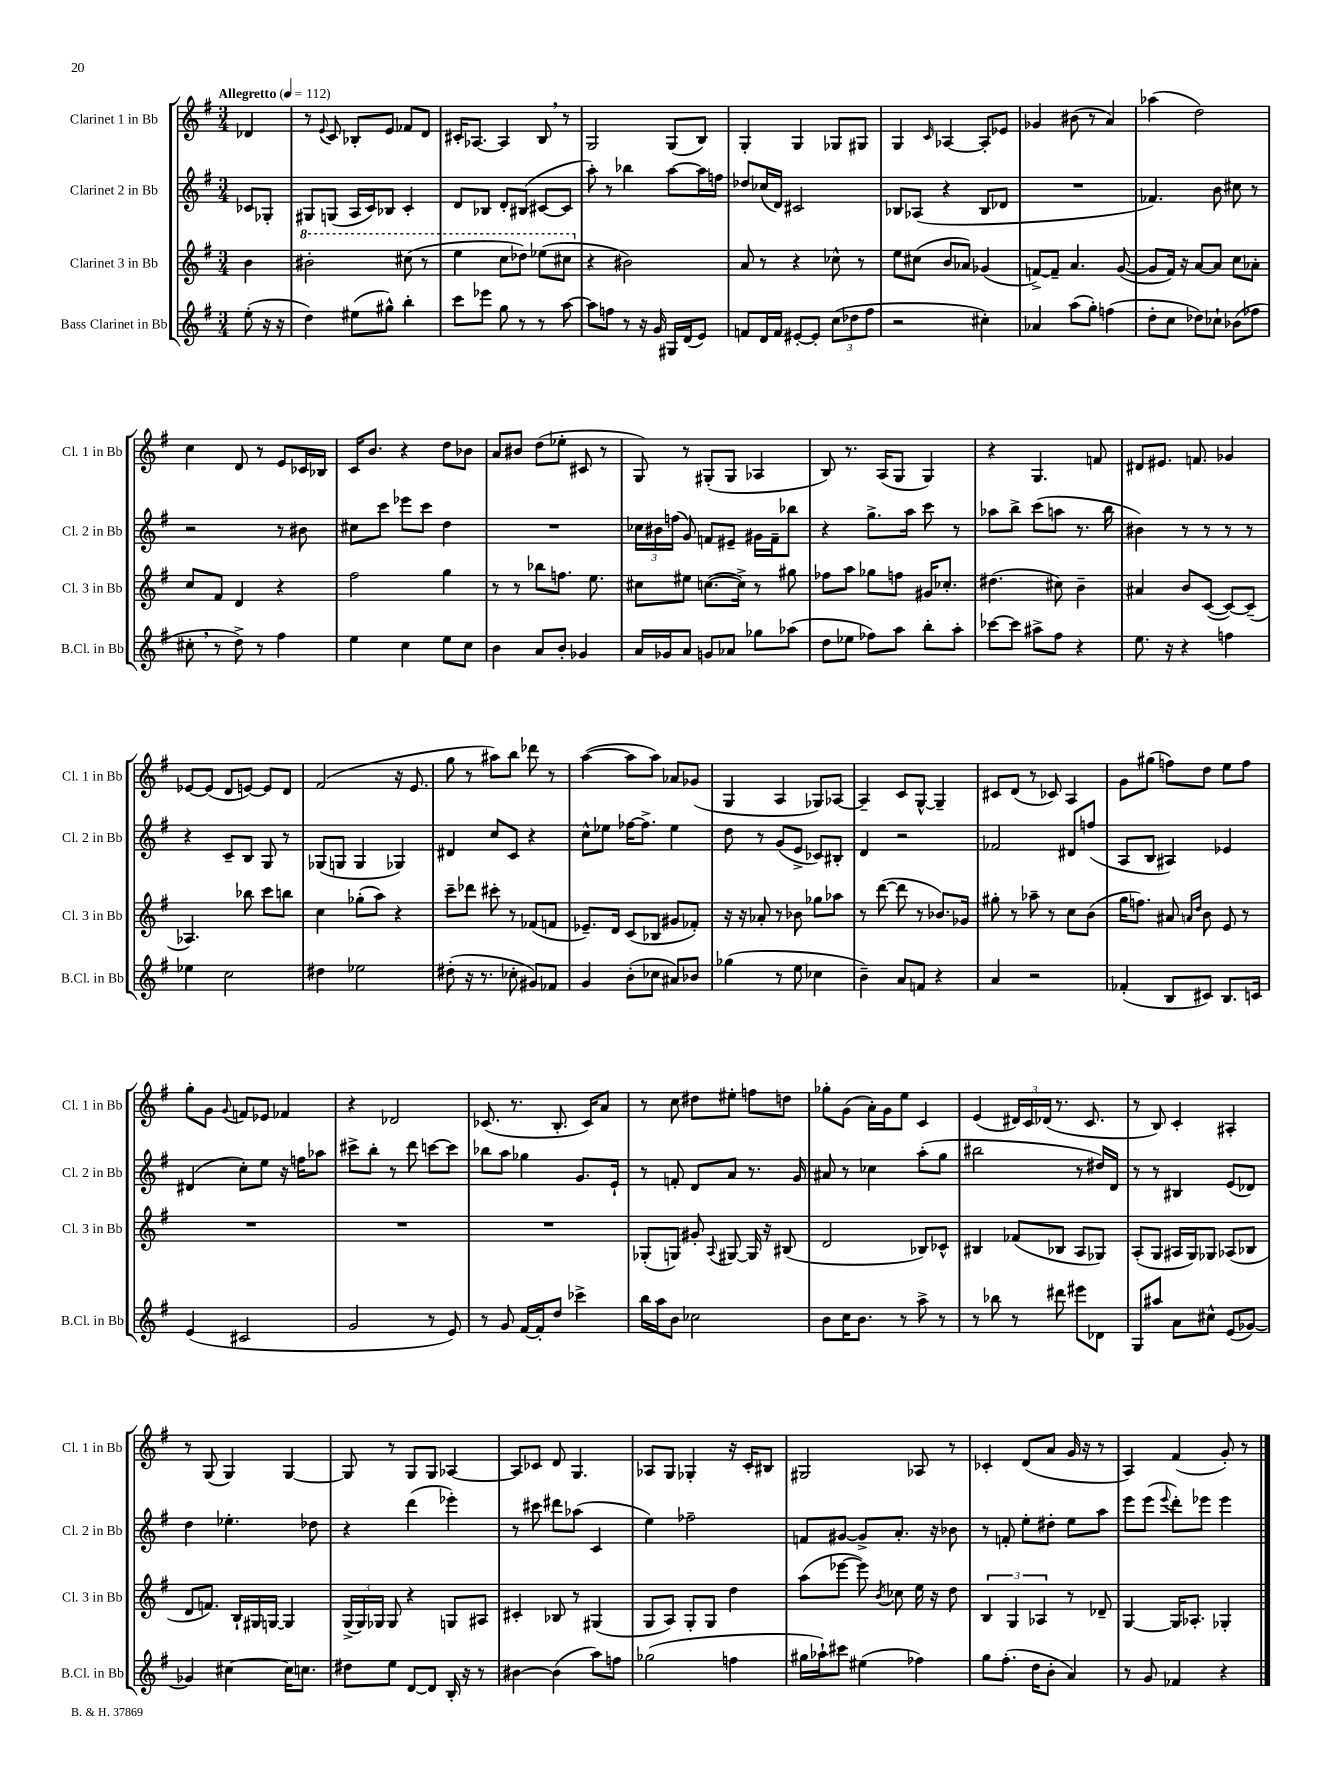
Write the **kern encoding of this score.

**kern	**kern	**kern	**kern
*part4	*part3	*part2	*part1
*staff4	*staff3	*staff2	*staff1
*I"Bass Clarinet in Bb	*I"Clarinet 3 in Bb	*I"Clarinet 2 in Bb	*I"Clarinet 1 in Bb
*I'B.Cl. in Bb	*I'Cl. 3 in Bb	*I'Cl. 2 in Bb	*I'Cl. 1 in Bb
*clefG2	*clefG2	*clefG2	*clefG2
*k[f#]	*k[f#]	*k[f#]	*k[f#]
*M3/4	*M3/4	*M3/4	*M3/4
*MM112	*MM112	*MM112	*MM112
=	=	=	=
!	!	!	!LO:TX:a:B:t=Allegretto
(8ee'\	4b\	8c-X/L	4d-X/
16r	.	8G-X'/J	.
16r	.	.	.
=1	=1	=1	=1
*	*8va	*	*
4dd\)	2bb#X'\	8G#X/L	8r
.	.	.	8qqe/
.	.	(8Gn/J	8c/
(8ee#X\L	.	16A/LL	8B-X'/L
.	.	16c/J)	.
8gg#X^^\J)	.	8B-X/J	8e/J
4bb'\	(8ccc#X\	4c'/	8f-X/L
.	8r	.	8d/J
=2	=2	=2	=2
8ccc\L	4eee\	8d/L	16c#X'/KL
.	.	.	[8.A-X/J
8eee-X\J	.	8B-X/J	.
8gg\	8ccc\L	8d'/L	4A-/]
8r	8ddd-X\J)	(8B#X/J	.
8r	(8eee-X\L	[8c#X/L	8B,/
[8aa\	8ccc#X\J	8c#/J]	8r
=3	=3	=3	=3
*	*X8va	*	*
8aa\L]	4r	8aa'\)	2G/
8ffn\J	.	8r	.
8r	2b#X\)	4bb-X\	.
16r	.	.	.
16g/	.	.	.
16G#X/LL	.	[8aa\L	(8G/L
(16d/J	.	.	.
8e/J)	.	16aa\L]	8B/J)
.	.	16ffn\JJ	.
=4	=4	=4	=4
8fn/L	8a/	8dd-X/L	4G'/
16d/L	8r	(16cc-X/L	.
16f/JJ	.	16d/JJ)	.
[8e#X'/L	4r	2c#X/	4G/
8e#'/J]	.	.	.
(12cc\L	8cc-X^^\	.	8G-X/L
12dd-X\	.	.	.
.	8r	.	8G#X/J
12ff#\J	.	.	.
=5	=5	=5	=5
2r	8ee\L	8B-X/L	4G/
.	(8cc#X\J	(8A-X/J	.
.	.	.	16qqc/
.	8b/L	4r	[4A-X/
.	8a-X/J)	.	.
4cc#X'\)	(4g-X/	8B-/L	8A-'/L]
.	.	8d-X/J	8e-X/J
=6	=6	=6	=6
4a-X/	[8fn^/L)	2.r	4g-X/
.	8f~/J]	.	.
(8aa\L	4.a/	.	(8b#X\
8gg'\J)	.	.	8r
(4ffn\	.	.	4a/)
.	([8g/	.	.
=7	=7	=7	=7
8dd'\L	8g/L]	4.f-X/)	(4aa-X\
8cc\J	16f#/Jk)	.	.
.	16r	.	.
8dd-X\L)	[8a/L	.	2dd\)
8cc-X`\J	8a/J]	8b\	.
(8b-X\L	8cc\L	8cc#X\	.
8ff-X\J	8a-X'\J	8r	.
!!LO:LB:g=z
=8	=8	=8	=8
8cc#X',\	8cc/L	2r	4cc\
8r	8f#/J	.	.
8dd^\)	4d/	.	8d/
8r	.	.	8r
4ff#\	4r	8r	8e/L
.	.	8b#X\	16c-X/L
.	.	.	16B-X/JJ
=9	=9	=9	=9
4ee\	2ff#\	8cc#X\L	16c/KL
.	.	.	8.b/J
.	.	8ccc\J	.
4cc\	.	8eee-X\L	4r
.	.	8ccc\J	.
8ee\L	4gg\	4dd\	8dd\L
8cc\J	.	.	8b-X\J
=10	=10	=10	=10
4b\	8r	2.r	8a/L
.	8r	.	8b#X/J
8a/L	8bb-X\L	.	(8dd\L
8b'/J	8.ffn\J	.	8ee-X'\J
4g-X/	.	.	8c#X/
.	8.ee\	.	.
.	.	.	8r
=11	=11	=11	=11
16a/LL	8cc#X\L	24cc-X\LL	8G/)
.	.	24b#X\	.
16g-X/J	.	.	.
.	.	(24ffn\JJ	.
8a/J	8ee#X\J	8g/)	8r
8gn/L	([8.ccn\L	8fn/L	(8G#X'/L
8a-X/J	.	8e#X~/J	8G#/J
.	16cc^\Jk])	.	.
8gg-X\L	8r	16g#X\LL	4A-X/
.	.	16f~\J	.
(8aa-X\J	8gg#X\	8bb-X\J	.
=12	=12	=12	=12
8dd\L	8ff-X\L	4r	8B/)
8ee-X\J	8aa\J	.	8.r
8ff-X\L)	8gg-X\L	8.gg^\L	.
.	.	.	(16A/KL
8aa\J	8ffn\J	.	8G/J
.	.	16aa\Jk	.
8bb'\L	16g#X/KL	8ccc\	4G/)
.	8.cc-X'/J	.	.
8aa'\J	.	8r	.
=13	=13	=13	=13
[8ccc-X\L	(4.dd#X\	8aa-X\L	4r
8ccc-\J]	.	8bb^\J	.
8aa#X^\L	.	(8ccc\L	4.G/
8ff#\J	8cc#X\)	8aan\J	.
4r	4b~\	8.r	.
.	.	.	8fn/
.	.	16bb\	.
=14	=14	=14	=14
8.ee\	4a#X/	4b#X\)	8d#X/L
.	.	.	8.e#X/J
16r	.	.	.
4r	8b/L	8r	.
.	.	.	8.fn/
.	([8c/J	8r	.
4ffn\	8c/L_)	8r	4g-X/
.	(8c~/J]	8r	.
!!LO:LB:g=z
=15	=15	=15	=15
4ee-X\	4.A-X/)	4r	[8e-X/L
.	.	.	(8e-/J]
2cc\	.	8c~/L	8d/L
.	8bb-X\	8B/J	[8en/J)
.	8ccc\L	8G/	8e/L]
.	8bbn\J	8r	8d/J
=16	=16	=16	=16
4dd#X\	4cc\	(8G-X/L	(2f#/
.	.	8Gn/J	.
2ee-X\	(8gg-X'\L	4G/	.
.	8aa\J)	.	.
.	4r	4G-X/)	16r
.	.	.	8.e/
=17	=17	=17	=17
(8dd#X'\	8ccc~\L	4d#X/	8gg\
16r	8ddd-X\J	.	8r
8.r	.	.	.
.	8ccc#X'\	8cc/L	8aa#X\L)
8cc-X'\	8r	8c/J	8bb\J
8g#X/L)	(8f-X/L	4r	8ddd-X\
8f-X/J	8fn/J	.	8r
=18	=18	=18	=18
4g/	8.e-X~/L)	8cc^^\L	([4aa\
.	.	8ee-X\J	.
.	16d/Jk	.	.
(8b'\L	(8c/L	[16ff-X\KL	8aa\L]
.	.	8.ff-^\J]	.
8cc-X\J	8B-X/J	.	8aa\J)
8a#X/L)	8g#X/L	4ee-\	8a-X/L
8b-X/J	8f-X'/J)	.	(8g-X/J
=19	=19	=19	=19
(4gg-X\	16r	8dd\	4G/
.	16r	.	.
.	8a-X'/	8r	.
8r	8r	(8g/L	4A/
8ee\	8b-X\	8e^/J	.
4cc-X\	8gg-X\L	8c-X/L)	8G-X/L)
.	8aa-X\J	8B#X'/J	[8A-X/J
=20	=20	=20	=20
4b~\)	8r	4d/	4A-~/]
.	([8ddd\	.	.
8a/L	8ddd\]	2r	8c/L
8fn/J	8r	.	[8G^^/J
4r	8.b-X/L)	.	4G~/]
.	16g-X/Jk	.	.
=21	=21	=21	=21
4a/	8gg#X'\	2f-X/	8c#X/L
.	8r	.	(8d/J
2r	8aa-X~\	.	8r
.	8r	.	8c-X/)
.	8cc\L	8d#X/L	4A/
.	(8b\J	(8ffn/J	.
=22	=22	=22	=22
(4f-X'/	16gg\KL	8A/L	8g\L
.	8.ffn\J)	.	.
.	.	8B/J	(8gg#X\J
8B/L	8a#X/	4A#X/)	8ffn\L)
.	16qqan/LL	.	.
.	16qqdd/JJ	.	.
8c#X/J)	8b\	.	8dd\J
8.B/L	8e/	4e-X/	8ee\L
.	8r	.	8ff\J
16cn/Jk	.	.	.
!!LO:LB:g=z
=23	=23	=23	=23
(4e/	2.r	(4d#X/	8gg'\L
.	.	.	8g\J
.	.	.	8qqg/
2c#X/	.	8cc'\L)	8fn/L
.	.	8ee\J	8e-X/J
.	.	16r	4f-X/
.	.	16ffn\KL	.
.	.	8aa-X\J	.
=24	=24	=24	=24
2g/	2.r	8ccc#X^\L	4r
.	.	8bb'\J	.
.	.	8r	2d-X/
.	.	8ddd\	.
8r	.	[8cccn\L	.
8e/)	.	8ccc\J]	.
=25	=25	=25	=25
8r	2.r	8bb-X\L	(8.c-X/
8g/	.	8aa\J	.
.	.	.	8.r
[16f#/LL	.	4gg-X\	.
16f#'/J]	.	.	.
8dd/J	.	.	8.B'/
4ccc-X^\	.	8.g/L	.
.	.	.	16c-/KL)
.	.	.	8a/J
.	.	16e`/Jk	.
=26	=26	=26	=26
16bb\LL	(8G-X'/L	8r	8r
16aa\J	.	.	.
8b\J	8Gn/J)	8fn'/	8cc\
2cc-X\	8g#X'/	8d/L	8dd#X\L
.	8qqA/	.	.
.	[8G#X/	8a/J	8ee#X'\J
.	16G#/]	8.r	8ffn\L
.	16r	.	.
.	(8B#X/	.	8ddn\J
.	.	16g/	.
=27	=27	=27	=27
8b\L	2d/	8a#X/	8gg-X'\L
16cc\K	.	8r	(8g\J
8.b\J	.	.	.
.	.	4cc-X\	16a'\LL)
.	.	.	16g\J
8r	.	.	8ee\J
8aa^\	8B-X/L)	(8aa'\L	4c/
8r	8c-X^^/J	8gg\J	.
=28	=28	=28	=28
8r	4B#X/	2bb#X\	(4e/
8bb-X\	.	.	.
8r	(8f-X/L	.	24d#X/LL)
.	.	.	24c/
.	.	.	(24d-X/JJ
8ddd#X\	8B-X/J	.	8.r
8eee#X\L	8A/L	8r	.
.	.	.	8.c/
8d-X\J	8G-X/J)	16dd#X/LL)	.
.	.	16d/JJ	.
=29	=29	=29	=29
8G/L	(8A'/L	8r	8r
8aa#X/J	8G/J	8r	8B/)
8a\L	16A#X/LL	4B#X/	4c'/
.	16G/J)	.	.
8cc#X^^\J	8G-X/J	.	.
(8e/L	(8A-X/L	(8e/L	4A#X'/
[8g-X/J)	8B-X/J	8d-X/J)	.
!!LO:LB:g=z
=30	=30	=30	=30
4g-X/]	8d/L	4dd\	8r
.	8.fn/J)	.	(8G/
[4cc#X\	.	4.ee-X'\	4G/)
.	16B`/LL	.	.
.	16G#X/	.	.
.	[16Gn/JJ	.	.
16cc#\KL]	4G/]	.	[4G/
8.ccn\J	.	.	.
.	.	8dd-X\	.
=31	=31	=31	=31
8dd#X\L	(24G^/LL	4r	8G/]
.	24G/)	.	.
.	24G-X/JJ	.	.
8ee\J	8G-/	.	8r
[8d/L	4r	(4ddd\	8G/L
8d/J]	.	.	8G/J
16B'/	8Gn/L	4eee-X'\)	[4A-X/
16r	.	.	.
8r	8A#X/J	.	.
=32	=32	=32	=32
[4b#X\	4c#X'/	8r	8A-/L]
.	.	8ccc#X\	8c-X/J
(4b#\]	8B-X/	8ddd#X\L	8d/
.	8r	(8aa-X\J	4.G/
8aa\L)	(4G#X/	4c/	.
8ffn\J	.	.	.
=33	=33	=33	=33
(2gg-X\	8G/L	4ee\)	8A-X/L
.	8A/J)	.	8G/J
.	8G'/L	2ff-X~\	4G-X'/
.	8G/J	.	.
4ffn\	4dd\	.	16r
.	.	.	16c'/KL
.	.	.	8B#X/J
=34	=34	=34	=34
16gg#X\LL	(8aa\L	8fn/L	2G#X/
16aa-X`\J)	.	.	.
8ccc#X\J	[8eee-X\J	[8g#X/J	.
(4ee#X\	8eee-\])	8g#^/L]	.
.	8qb/	.	.
.	8cc-X\	8.a'/J	.
4ff-X\)	16ee\	.	8A-X/
.	16r	16r	.
.	8dd\	8b-X\	8r
=35	=35	=35	=35
8gg\L	6B/	8r	4c-X'/
(8.ff#'\J	.	8fn'/	.
.	6G/	.	.
.	.	8ee'\L	(8d/L
16dd\KL	.	.	.
.	6A-X/	.	.
8b'\J	.	8dd#X'\J	8a/J
4a/)	8r	8ee\L	16g/
.	.	.	16r
.	8d-X~/	8aa\J	8r
=36	=36	=36	=36
8r	[4G/	8eee\L	4A/)
8g/	.	(8eee\J	.
.	.	8qqeee/	.
4f-X/	16G/KL]	8ddd'\L)	(4f#/
.	8.A-X'/J	.	.
.	.	8eee-X\J	.
4r	4G-X'/	4eee-\	8g'/)
.	.	.	8r
==	==	==	==
*-	*-	*-	*-
